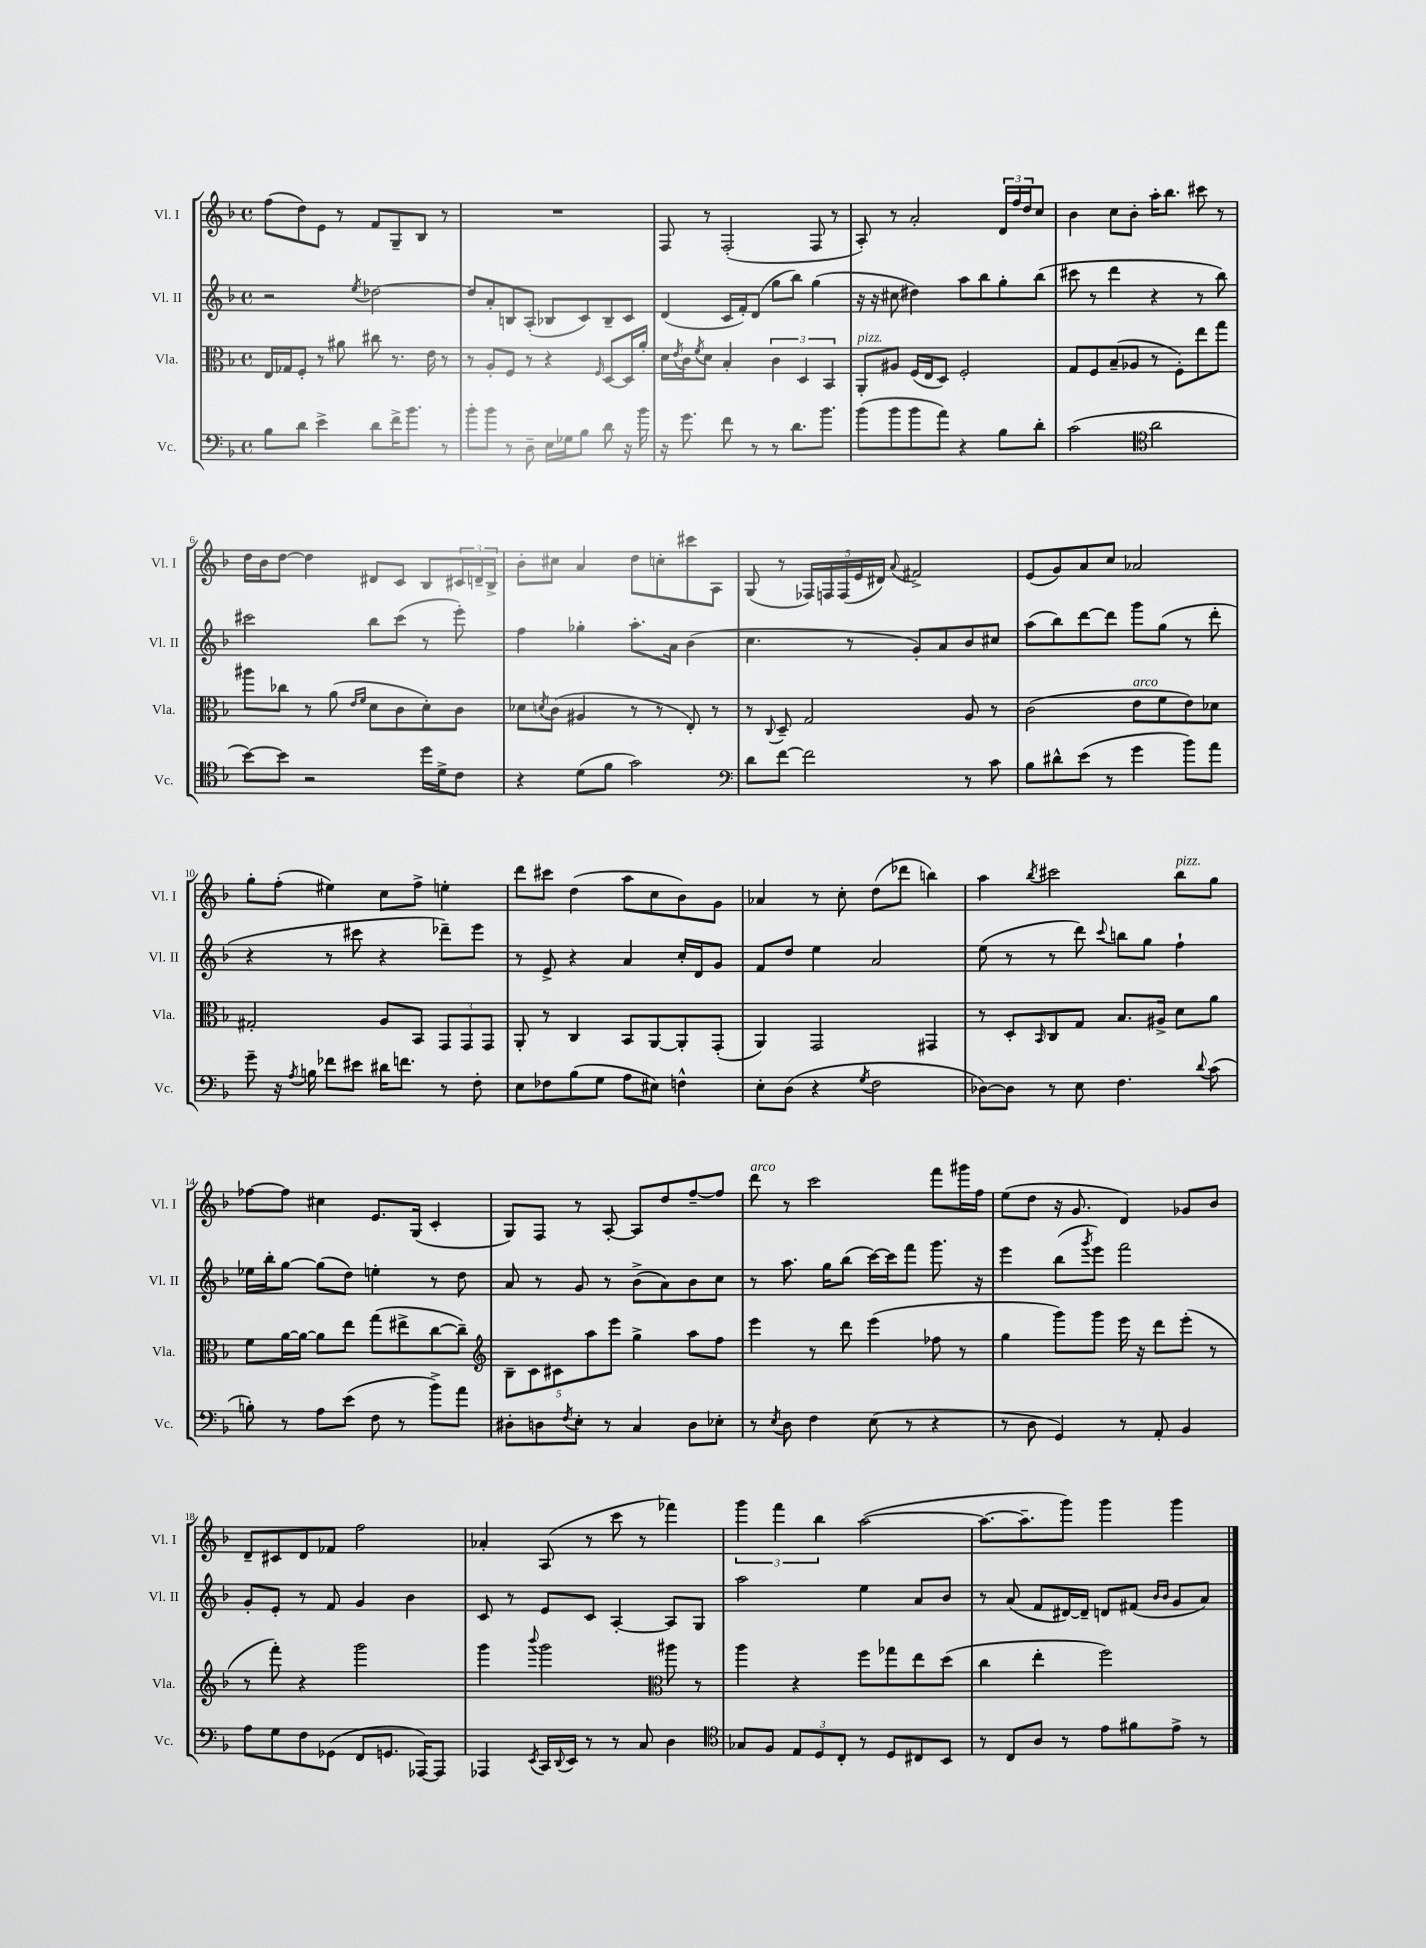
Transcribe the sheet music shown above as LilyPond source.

<<
\new StaffGroup <<
\new Staff = "s0" \with { instrumentName = "Vl. I" shortInstrumentName = "Vl. I" } {
    \clef treble \key f \major \defaultTimeSignature \time 4/4
    f''8( d''8) e'8 r8 f'8 g8-- bes8 r8 |
    R1 |
    f8 r8 f2-.( f8 r8 |
    a8-.) r8 a'2-. \tuplet 3/2 { d'16 f''16 d''16 } c''8 |
    bes'4 c''8 bes'8-. a''16-. bes''8. cis'''8 r8 |
    d''16 bes'16 d''8~ d''4 dis'8 c'8 bes8 \tuplet 3/2 { cis'16 d'16-- bes16-> } |
    bes'8-. cis''8 a'4 d''8 c''8-. cis'''8 a8 |
    g8( r8 \tuplet 5/4 { fes16) f16 f16( e'16 dis'16) } \appoggiatura { a'8 } fis'2-> |
    e'8( g'8) a'8 c''8 aes'2 |
    g''8-. f''8-.( eis''4) c''8 f''8-> e''4-. |
    d'''8 cis'''8 d''4( a''8 c''8 bes'8) g'8 |
    aes'4 r8 c''8-. d''8( des'''8 b''4) |
    a''4 \acciaccatura { bes''8 } cis'''2 bes''8^\markup { \italic "pizz." } g''8 |
    fes''8~ fes''8 cis''4 e'8. g16( c'4-. |
    g8) f8 r8 a8~-. a8 d''8 f''8~-- f''8 |
    d'''8^\markup { \italic "arco" } r8 c'''2 f'''8 gis'''16 f''16 |
    e''8( d''8 r16 g'8. d'4) ges'8 bes'8 |
    d'8-- cis'8 d'8 fes'8 f''2 |
    aes'4-. a8( r8 c'''8 r8 fes'''4) |
    \tuplet 3/2 { g'''4 f'''4 bes''4 } a''2~( |
    a''8.~ a''8.-- g'''8) g'''4 g'''4 \bar "|." |
}
\new Staff = "s1" \with { instrumentName = "Vl. II" shortInstrumentName = "Vl. II" } {
    \clef treble \key f \major \defaultTimeSignature \time 4/4
    r2 \acciaccatura { e''8 } des''2~ |
    des''8 a'8-. b8 a8-.( bes8 c'8) bes8-- c'8 |
    d'4( c'16 f'16-.) d'8( g''8 bes''8) g''4( |
    r16 r16 cis''8 dis''4) a''8 bes''8 g''8-. bes''8( |
    cis'''8 r8 d'''4 r4 r8 bes''8) |
    cis'''2 bes''8 cis'''8( r8 e'''8-.) |
    f''4 ges''4-. a''8.-. a'16 bes'4( |
    c''4. r8 g'8-.) a'8 bes'8 cis''8 |
    a''8( bes''8) d'''8~ d'''8 g'''8 g''8( r8 d'''8-. |
    r4 r8 cis'''8 r4 des'''8--) e'''8 |
    r8 e'8-> r4 a'4 c''16-. d'16 g'8 |
    f'8 d''8 e''4 a'2 |
    e''8( r8 r8 d'''8) \appoggiatura { c'''8 } b''8 g''8 f''4-! |
    ees''16 bes''16-. g''8~ g''8( d''8) e''4-. r8 d''8 |
    a'8 r8 g'8 r8 bes'8->( a'8) bes'8 c''8 |
    r8 a''8. g''16 bes''8( c'''16~) c'''16 f'''8 g'''8. r16 |
    e'''4 bes''8( \acciaccatura { g'''8 } e'''8) f'''2 |
    g'8-. e'8-. r8 f'8 g'4 bes'4 |
    c'8 r8 e'8 c'8 a4~-. a8 g8 |
    a''2 e''4 a'8 bes'8 |
    r8 a'8( f'8 dis'16~) dis'16-- d'8 fis'8( \grace { bes'16 bes'16 } g'8 a'8) \bar "|." |
}
\new Staff = "s2" \with { instrumentName = "Vla." shortInstrumentName = "Vla." } {
    \clef alto \key f \major \defaultTimeSignature \time 4/4
    e16 ges16 f8-. r8 ais'8 cis''8 r8. e'16 r8 |
    r8 a8-. f8 r8 r4 \grace { f16 } d8~ d16 a'16-. |
    d'16 \acciaccatura { e'8 } c'16 \acciaccatura { f'8 } d'8 bes4-. \tuplet 3/2 { c'4 d4 bes,4 } |
    a,8-.^\markup { \italic "pizz." } ais8 f16( e16 d8) f2-. |
    g8 f8 bes8--( aes8 r8 f8-.) e''8 g''8 |
    ais''8 ces''8 r8 a'8( \grace { e'16 f'16 } d'8 c'8 d'8-.) c'8 |
    des'8 \acciaccatura { d'8 } c'8( ais4 r8 r8 e8-.) r8 |
    r8 \appoggiatura { c8 } d8-- g2 a8 r8 |
    c'2( e'8^\markup { \italic "arco" } f'8 e'8) des'8 |
    gis2-. a8 bes,8 \tuplet 3/2 { g,8 g,8 g,8 } |
    a,8-. r8 c4 bes,8 a,8~ a,8-. g,8-.( |
    a,4) g,2 gis,4 |
    r8 d8-. \grace { bes,16 } c8 g8 bes8. ais16-> d'8 a'8 |
    f'8 a'16~ a'16~ a'8 e''8 g''8( eis''8-> c''8~ c''8--) |
    \clef treble \tuplet 5/4 { bes8-- c'8 cis'8 a''8 e'''8 } g''4-> a''8 f''8 |
    e'''4 r8 d'''8 e'''4( fes''8 r8 |
    g''4 g'''8) g'''8 e'''16 r16 d'''8 e'''8-.( r8 |
    r8 f'''8-.) r4 g'''2 |
    g'''4 \appoggiatura { bes'''8 } g'''2 \clef alto ais''8 r8 |
    a''4 r4 f''8 ges''8 e''8 d''8( |
    c''4 e''4-. f''2) \bar "|." |
}
\new Staff = "s3" \with { instrumentName = "Vc." shortInstrumentName = "Vc." } {
    \clef bass \key f \major \defaultTimeSignature \time 4/4
    bes8 d'8 e'4-> d'8 f'16-> bes'8. r8 |
    bes'8-. bes'8 r8 d8-- e16 ges16 bes8 d'8 r16 bes'16 |
    r16 g'8. f'8 r8 r8 d'8. bes'8. |
    bes'8( bes'8 bes'8 a'8) r4 bes8 d'8-. |
    c'2( \clef tenor a'2 |
    bes'8~) bes'8 r2 d''16 d'16-> c'8 |
    r4 d'8( f'8 g'2) |
    \clef bass d'8 f'8~ f'2 r8 c'8 |
    bes8 dis'8-^ e'8( r8 g'4 bes'8) a'8 |
    g'8-- r16 \acciaccatura { a8 } b16 fes'8 eis'8 dis'16 f'8. r8 f8-. |
    e8 fes8 bes8( g8 a8 eis8) f4-^ |
    e8-. d8( r4 \acciaccatura { g8 } f2 |
    des8~) des8 r8 e8 f4. \appoggiatura { d'8 } c'8( |
    b8-.) r8 a8 e'8( f8 r8 bes'8->) a'8 |
    dis8-. d8 \acciaccatura { f8 } e8-. r8 c4 d8 ees8-. |
    r8 \acciaccatura { e8 } d8 f4 e8( r8 r4 |
    r8 d8 g,4) r8 a,8-. bes,4 |
    a8 g8 f8 ges,8( f,8 g,8. aes,,16~) aes,,8 |
    aes,,4 \acciaccatura { e,8 } c,16 \appoggiatura { d,8 } e,16 r8 r8 c8 d4 |
    \clef tenor ges8 f8 \tuplet 3/2 { e8 d8 c8-. } r8 d8 cis8 bes,8 |
    r8 c8 a8 r8 e'8 fis'8 e'8-> r8 \bar "|." |
}
>>
>>
